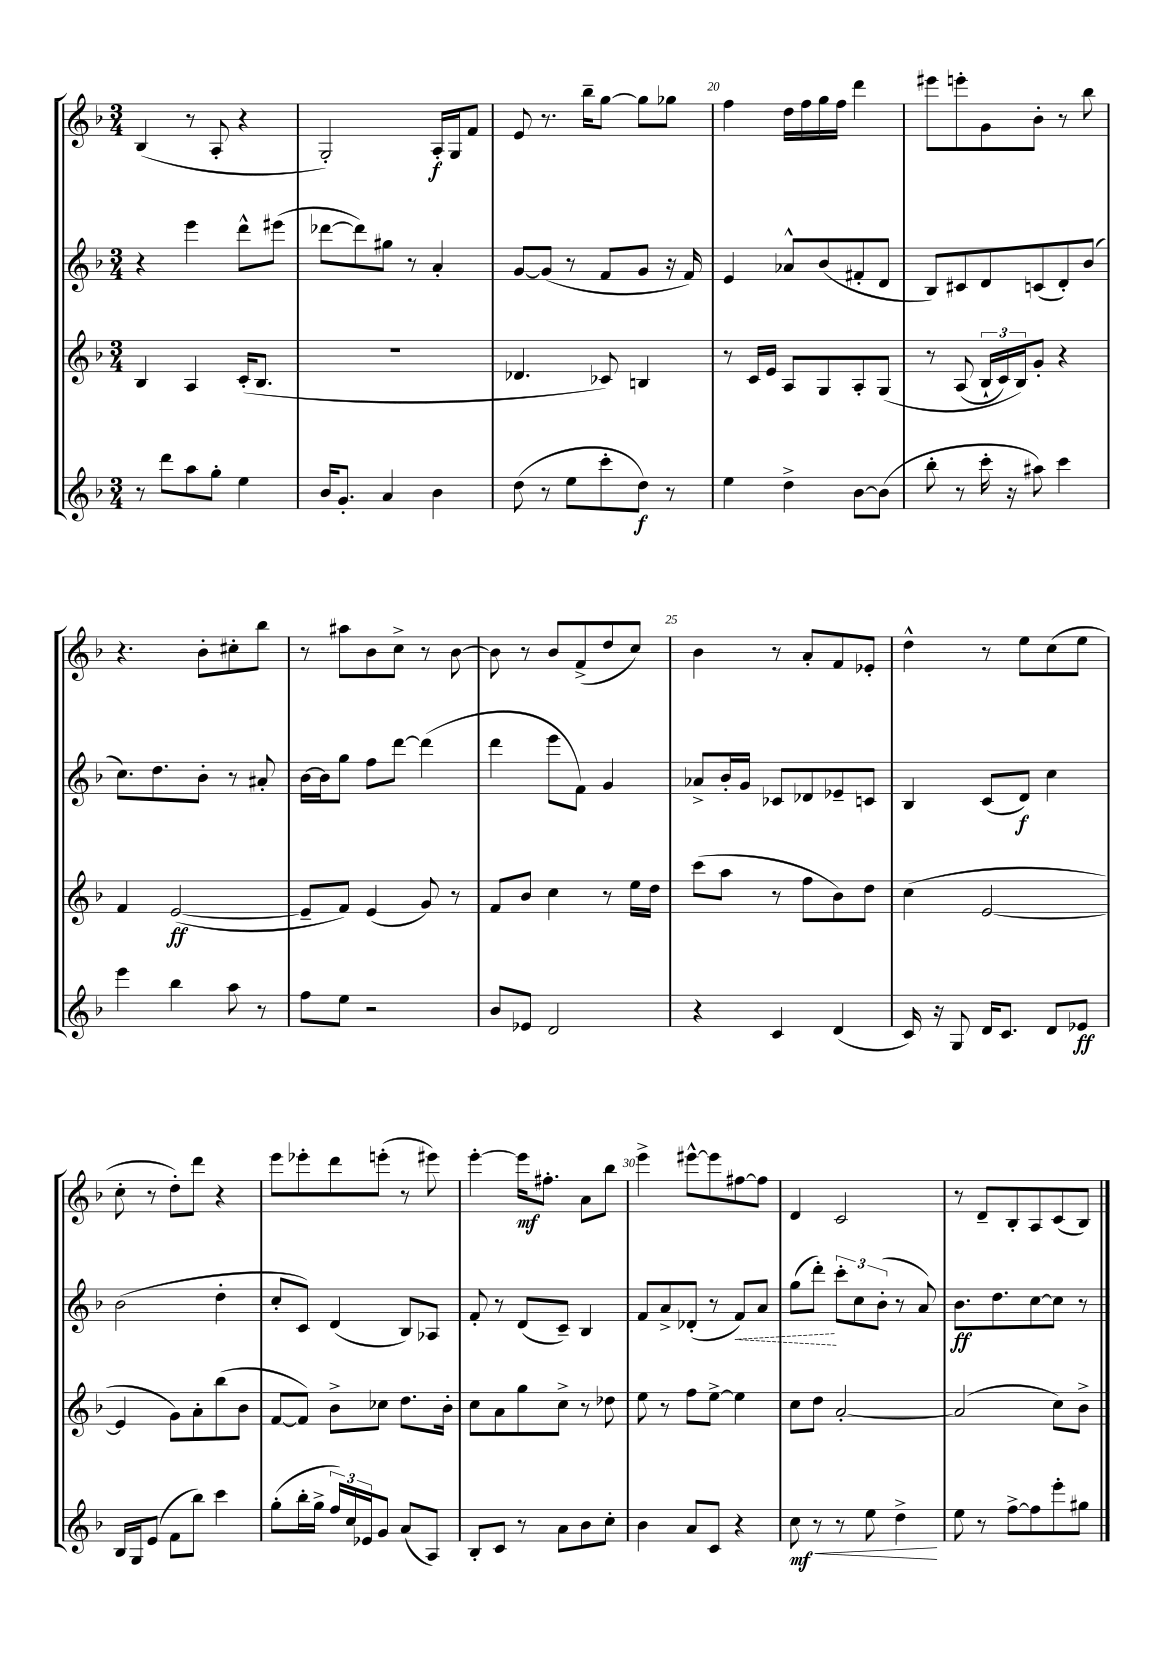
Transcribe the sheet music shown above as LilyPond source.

<<
\new StaffGroup <<
\new Staff = "s0" {
    \clef treble \key f \major \numericTimeSignature \time 3/4
    bes4( r8 a8-. r4 |
    g2-.) a16-.\f g16 f'8 |
    e'8 r8. bes''16-- g''8~ g''8 ges''8 |
    f''4 d''16 f''16 g''16 f''16 d'''4 |
    eis'''8 e'''8-. g'8 bes'8-. r8 bes''8 |
    r4. bes'8-. cis''8-. bes''8 |
    r8 ais''8 bes'8 c''8-> r8 bes'8~ |
    bes'8 r8 bes'8 f'8->( d''8 c''8) |
    bes'4 r8 a'8-. f'8 ees'8-. |
    d''4-^ r8 e''8 c''8( e''8 |
    c''8-. r8 d''8-.) d'''8 r4 |
    e'''8 ees'''8-. d'''8 e'''8-.( r8 eis'''8) |
    e'''4~-. e'''16\mf fis''8.-. a'8 bes''8 |
    e'''4-> eis'''8~-^ eis'''8 fis''8~ fis''8 |
    d'4 c'2 |
    r8 d'8-- bes8-. a8 c'8( bes8) \bar "|." |
}
\new Staff = "s1" {
    \clef treble \key f \major \numericTimeSignature \time 3/4
    r4 e'''4 d'''8-^ eis'''8( |
    des'''8~ des'''8) gis''8 r8 a'4-. |
    g'8~ g'8( r8 f'8 g'8 r16 f'16) |
    e'4 aes'8-^ bes'8( fis'8-. d'8 |
    bes8) cis'8 d'8 c'8( d'8-.) bes'8( |
    c''8.) d''8. bes'8-. r8 ais'8-. |
    bes'16~ bes'16 g''8 f''8 d'''8~ d'''4( |
    d'''4 e'''8 f'8) g'4 |
    aes'8-> bes'16-. g'16 ces'8 des'8 ees'8-- c'8 |
    bes4 c'8( d'8\f) c''4 |
    bes'2( d''4-. |
    c''8-. c'8) d'4( bes8) aes8 |
    f'8-. r8 d'8( c'8--) bes4 |
    f'8 a'8-> des'8-.( r8 \once \override Hairpin.style = #'dashed-line f'8\<) a'8 |
    g''8( d'''8-.\!) \tuplet 3/2 { c'''8-. c''8 bes'8-.( } r8 a'8) |
    bes'8.\ff d''8. c''8~ c''8 r8 \bar "|." |
}
\new Staff = "s2" {
    \clef treble \key f \major \numericTimeSignature \time 3/4
    bes4 a4 c'16-.( bes8. |
    R2. |
    des'4. ces'8) b4 |
    r8 c'16 e'16 a8 g8 a8-. g8\( |
    r8 a8( \tuplet 3/2 { bes16-! c'16) bes16\) } g'8-. r4 |
    f'4 e'2~\ff( |
    e'8-- f'8) e'4( g'8) r8 |
    f'8 bes'8 c''4 r8 e''16 d''16 |
    c'''8( a''8 r8 f''8 bes'8) d''8 |
    c''4( e'2~ |
    e'4 g'8) a'8-. bes''8( bes'8 |
    f'8~ f'8) bes'8-> ces''8 d''8. bes'16-. |
    c''8 a'8 g''8 c''8-> r8 des''8 |
    e''8 r8 f''8 e''8~-> e''4 |
    c''8 d''8 a'2~-. |
    a'2( c''8) bes'8-> \bar "|." |
}
\new Staff = "s3" {
    \clef treble \key f \major \numericTimeSignature \time 3/4
    r8 d'''8 a''8 g''8-. e''4 |
    bes'16 g'8.-. a'4 bes'4 |
    d''8( r8 e''8 c'''8-. d''8\f) r8 |
    e''4 d''4-> bes'8~ bes'8( |
    bes''8-. r8 c'''16-. r16 ais''8) c'''4 |
    e'''4 bes''4 a''8 r8 |
    f''8 e''8 r2 |
    bes'8 ees'8 d'2 |
    r4 c'4 d'4( |
    c'16) r16 g8 d'16 c'8. d'8 ees'8\ff |
    bes16 g16 e'8( f'8 bes''8) c'''4 |
    g''8-.( bes''16-. g''16-> \tuplet 3/2 { f''16) c''16 ees'16 } g'8 a'8( a8) |
    bes8-. c'8 r8 a'8 bes'8 c''8-. |
    bes'4 a'8 c'8 r4 |
    c''8\mf\< r8 r8 e''8 d''4->\! |
    e''8 r8 f''8~-> f''8 e'''8-. gis''8 \bar "|." |
}
>>
>>
\layout { \context { \Score currentBarNumber = #17 \override BarNumber.break-visibility = ##(#f #t #t) barNumberVisibility = #(every-nth-bar-number-visible 5) } }
